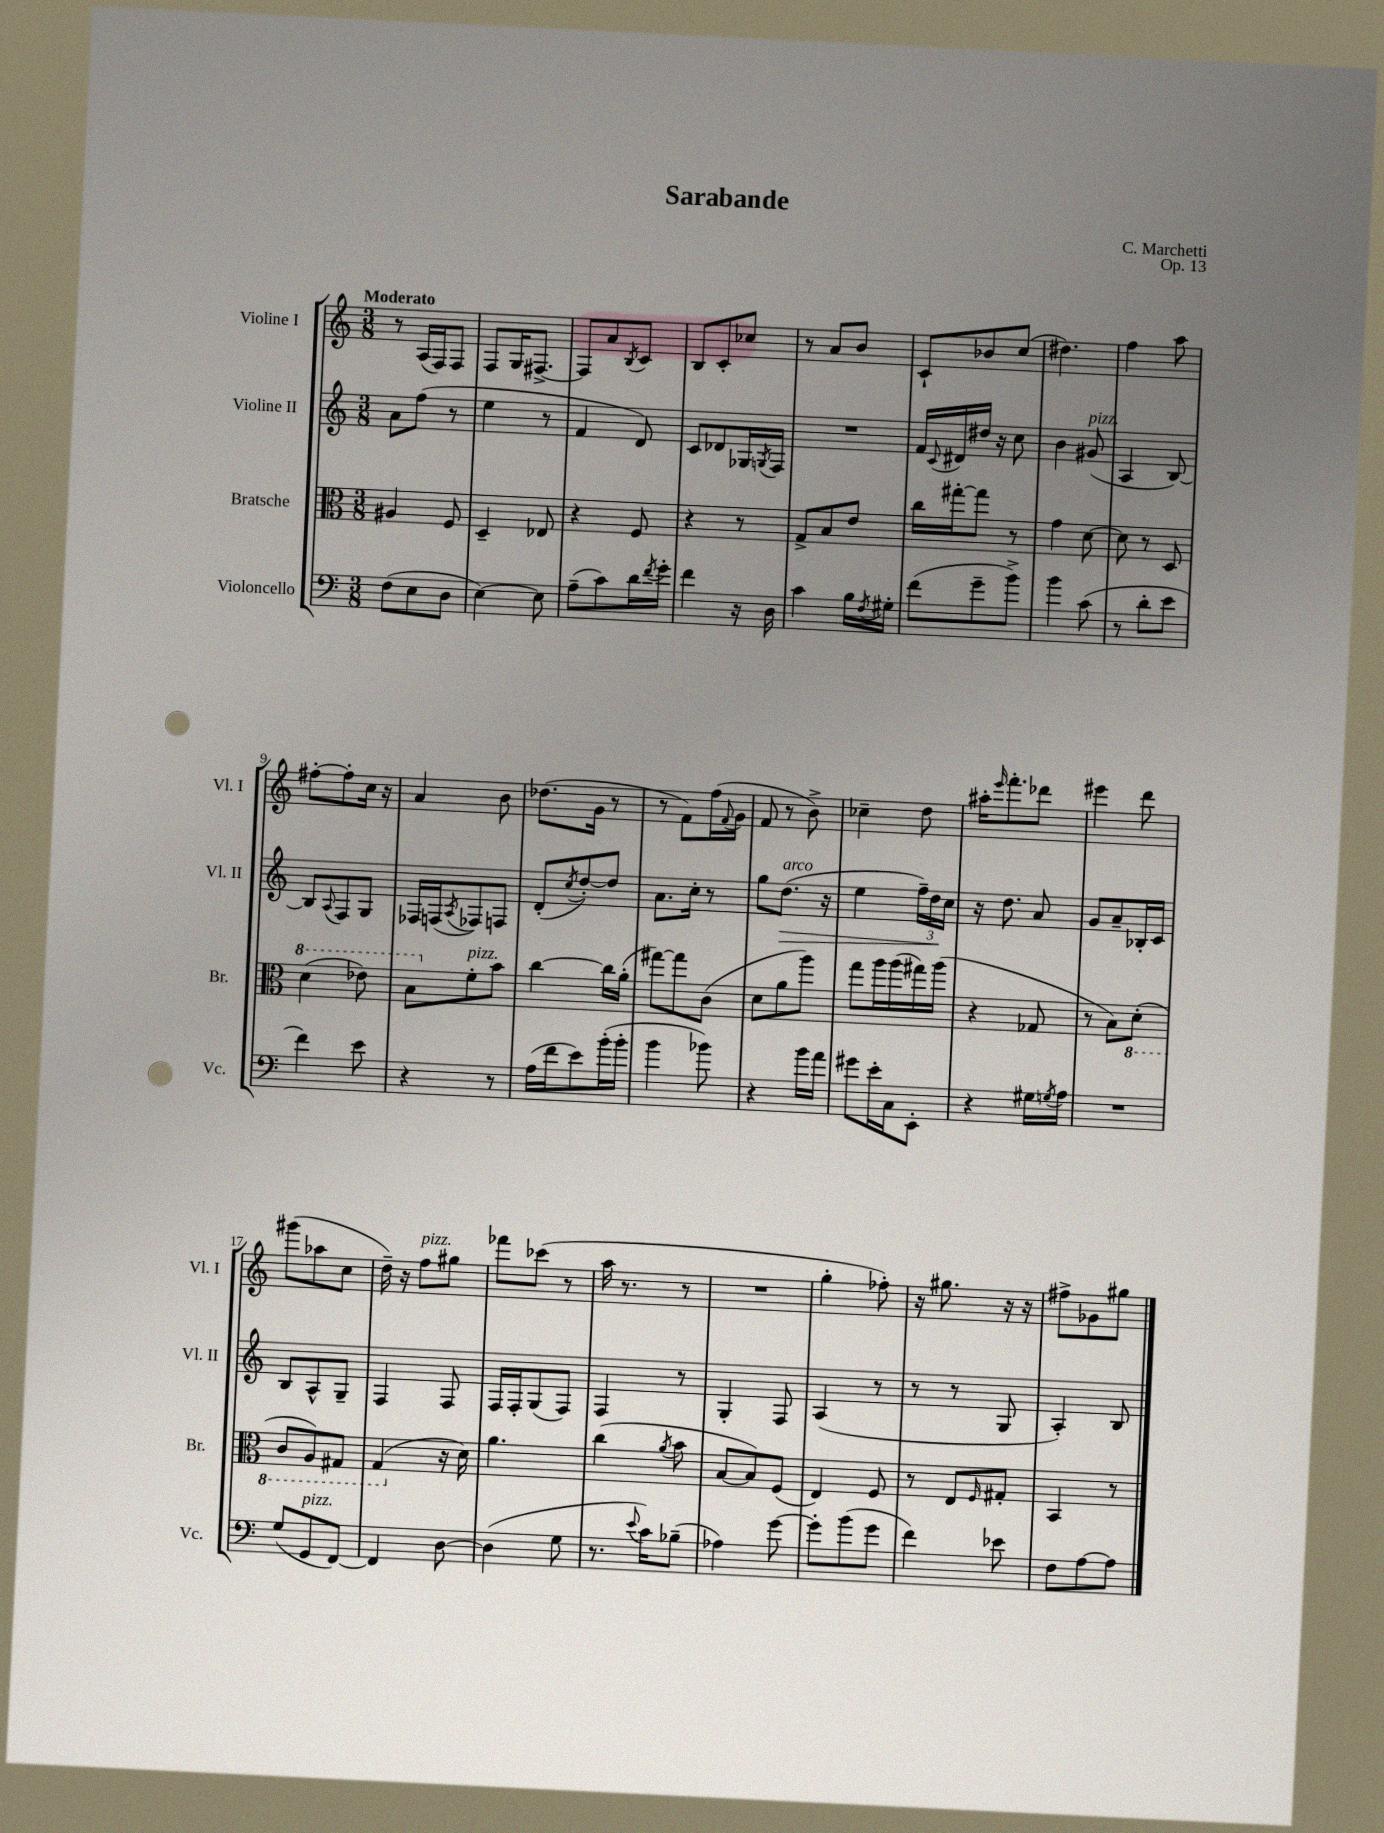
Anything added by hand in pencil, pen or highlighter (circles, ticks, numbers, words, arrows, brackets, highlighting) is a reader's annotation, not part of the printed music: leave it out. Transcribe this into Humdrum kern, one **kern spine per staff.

**kern	**kern	**kern	**dynam	**kern
*part4	*part3	*part2	*part2	*part1
*staff4	*staff3	*staff2	*staff2	*staff1
*I"Violoncello	*I"Bratsche	*I"Violine II	*	*I"Violine I
*I'Vc.	*I'Br.	*I'Vl. II	*	*I'Vl. I
*clefF4	*clefC3	*clefG2	*	*clefG2
*k[]	*k[]	*k[]	*	*k[]
*M3/8	*M3/8	*M3/8	*	*M3/8
=1	=1	=1	=1	=1
!	!	!	!	!LO:TX:a:B:t=Moderato
(8F\L	4A#X/	8a\L	.	8r
8E\	.	(8ff\J	.	(16A/LL
.	.	.	.	16F/J)
8D\J	8F/	8r	.	8F/J
=2	=2	=2	=2	=2
[4E\)	4D~/	4ee\	.	8F/L
.	.	.	.	16G/K
.	.	.	.	[8.F#X^/J
8E\]	8E-X/	8r	.	.
=3	=3	=3	=3	=3
(8A~\L	4r	4f/	.	8F#/L]
8c\)	.	.	.	8a/
.	.	.	.	8qB/
16d\L	8F/	8d/)	.	8c/J
8qf/	.	.	.	.
16g'\JJ	.	.	.	.
=4	=4	=4	=4	=4
4f\	4r	8c/L	.	8B/L
.	.	8d-X/	.	8c'/
16r	8r	16G-X/L	.	8cc-X/J
.	.	8qGn/	.	.
16D\	.	16F/JJ	.	.
=5	=5	=5	=5	=5
4c\	8G^/L	4.r	.	8r
.	8B/	.	.	8a/L
16B\LL	8e/J	.	.	8b/J
8qF/	.	.	.	.
16G#X'\JJ	.	.	.	.
=6	=6	=6	=6	=6
(8f\L	16cc\LL	16f/LL	.	8c`/L
.	.	8qqc/	.	.
.	[16gg#X'\J	16d#X/	.	.
8g~\	8gg#\J]	16dd#X/JJ	.	8b-X/
.	.	16r	.	.
8b^\J)	8r	8cc\	.	(8cc/J
=7	=7	=7	=7	=7
4b\	4g\	4b\	.	4.dd#X\)
!	!	!LO:TX:a:i:t=pizz.	!	!
(8c\	[8d\	(8g#X/	.	.
=8	=8	=8	=8	=8
8r	8d\]	4A/	.	4ff\
8d'\L	8r	.	.	.
8e\J	8D/	[8B/)	.	8aa\
!!LO:LB:g=z
=9	=9	=9	=9	=9
*	*8va	*	*	*
4f\)	(4dd\	8B/L]	.	[8ff#X'\L
.	.	8qqA/	.	.
.	.	8F/	.	8ff#'\]
8e\	8ee-X\)	8G/J	.	16cc\Jk
.	.	.	.	16r
=10	=10	=10	=10	=10
4r	8b\L	16F-X/LL	.	4a/
.	.	(16Fn/J	.	.
.	.	8qA/	.	.
*	*X8va	*	*	*
!	!LO:TX:a:i:t=pizz.	!	!	!
.	8f'\	8F-X/)	.	.
8r	8b\J	8Fn/J	.	8b\
=11	=11	=11	=11	=11
(16A\LL	[4cc\	(8d'/L	.	(8.dd-X\L
16f\J	.	.	.	.
.	.	8qcc/	.	.
8e\)	.	[8dd'/)	.	.
.	.	.	.	16g\Jk
(16b'\L	16cc\LL]	8dd/J]	.	8r
16b'\JJ	(16a'\JJ	.	.	.
=12	=12	=12	=12	=12
4b\	[8gg#X\L)	8.a\L	.	8r
.	8gg#\]	.	.	8f\L)
.	.	16cc'\Jk	.	.
8b-X\)	(8c\J	8r	.	(16ff\L
.	.	.	.	8qqf/
.	.	.	.	16g\JJ
=13	=13	=13	=13	=13
4r	8d\L	8gg\L	.	8f/
!	!	!LO:TX:a:i:t=arco	!	!
!	!	!	!LO:HP:b	!
.	8a\	(8.dd\J	>	8r
16b\LL	8aa\J)	.	.	8b^\)
16a\JJ	.	16r	.	.
=14	=14	=14	=14	=14
8g#X\L	8gg\L	4ee\	.	4cc-X~\
16e'\L	16aa\L	.	.	.
16C\J	(16aa\	.	.	.
8EE'\J	16gg#X\)	24ff~\LL)	.	8dd\
.	.	24dd\	.	.
.	(16aa\JJ	.	.	.
.	.	24cc\JJ	]	.
=15	=15	=15	=15	=15
4r	4r	16r	.	16aa#X'\KL
.	.	.	.	16qqeee/
.	.	8.dd\	.	8.fff'\
16G#X\LL	8G-X/	8a/	.	8ddd-X\J
8qGn/	.	.	.	.
16A\JJ	.	.	.	.
=16	=16	=16	=16	=16
4.r	8r	8g/L	.	4eee#X\
.	8B\L)	8a~/	.	.
*	*8ba	*	*	*
.	(8D'\J	16B-X'/L	.	8ddd\
.	.	16c/JJ	.	.
!!LO:LB:g=z
=17	=17	=17	=17	=17
(8G/L	8C/L	8B/L	.	(8ggg#X\L
!LO:TX:a:i:t=pizz.	!	!	!	!
8GG/	8AA/)	8A^^/	.	8aa-X\
[8FF/J)	8GG#X/J	8G~/J	.	8cc\J
=18	=18	=18	=18	=18
4FF/]	(4GG/	4F/	.	16dd~\)
.	.	.	.	16r
!	!	!	!	!LO:TX:a:i:t=pizz.
.	.	.	.	8ff\L
*	*X8ba	*	*	*
[8D\	16r	8F/	.	8gg#X\J
.	16d\)	.	.	.
=19	=19	=19	=19	=19
(4D\]	4.a\	16F/LL	.	8fff-X\L
.	.	16F'/J	.	.
.	.	(8G/	.	(8ccc-X\J
8G\	.	8F/J)	.	8r
=20	=20	=20	=20	=20
8.r	(4cc\	4F/	.	16aa\
.	.	.	.	8.r
8qqe/	.	.	.	.
16c\KL)	.	.	.	.
.	8qa/	.	.	.
(8B-X~\J	8b\	8r	.	8r
=21	=21	=21	=21	=21
4A-X\)	[8B/L	4G'/	.	4.r
.	8B/])	.	.	.
[8g\	(8F/J	8F/	.	.
=22	=22	=22	=22	=22
8g'\L]	4E/)	(4A/	.	4gg'\
(8b\	.	.	.	.
8g\J	8F/	8r	.	8ff-X'\)
=23	=23	=23	=23	=23
4f\)	8r	8r	.	16r
.	.	.	.	8.gg#X\
.	8E/L	8r	.	.
.	16qqF/	.	.	.
8e-X\	8G#X'/J	8G/	.	16r
.	.	.	.	16r
=24	=24	=24	=24	=24
8F\L	4BB/	4A'/)	.	8ff#X^\L
[8A\	.	.	.	8g-X\
8A\J]	8r	8B/	.	8gg#X\J
==	==	==	==	==
*-	*-	*-	*-	*-
